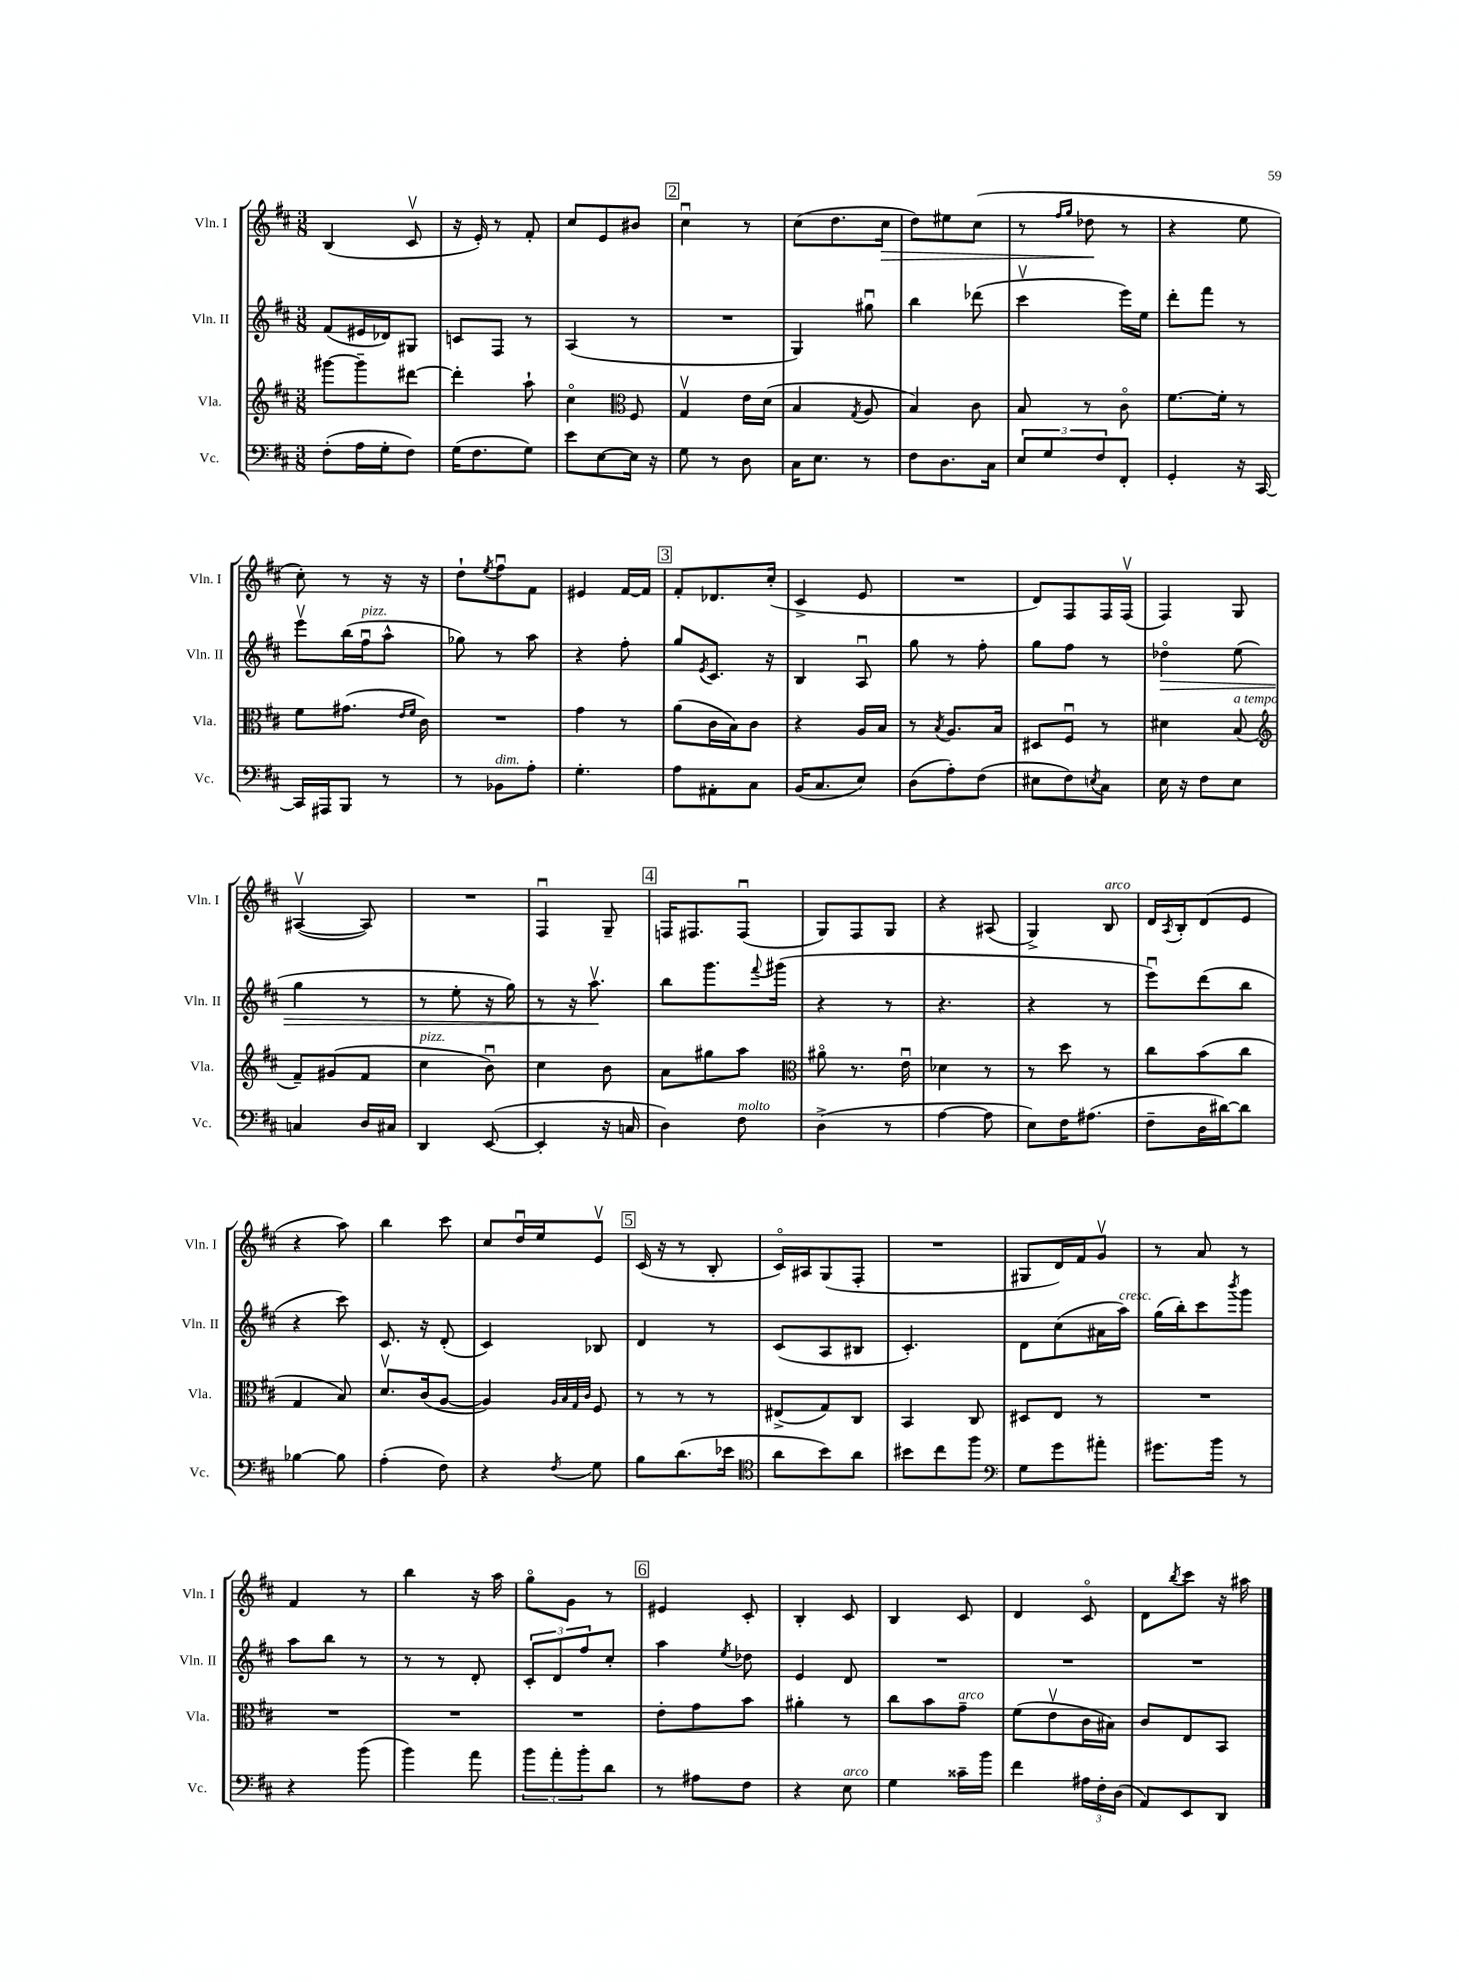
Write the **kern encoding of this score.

**kern	**kern	**kern	**dynam	**kern	**dynam
*part4	*part3	*part2	*part2	*part1	*part1
*staff4	*staff3	*staff2	*staff2	*staff1	*staff1
*I"Vc.	*I"Vla.	*I"Vln. II	*	*I"Vln. I	*
*I'Vc.	*I'Vla.	*I'Vln. II	*	*I'Vln. I	*
*clefF4	*clefG2	*clefG2	*	*clefG2	*
*k[f#c#]	*k[f#c#]	*k[f#c#]	*	*k[f#c#]	*
*M3/8	*M3/8	*M3/8	*	*M3/8	*
=121	=121	=121	=121	=121	=121
(8F#'\L	[8ggg#X\L	(8f#/L	.	(4B/	.
16A\L	8ggg#~\]	16e#X/L	.	.	.
16G'\J	.	16d-X/J)	.	.	.
8F#\J)	[8ddd#X\J	8G#X/J	.	8c#v/	.
=122	=122	=122	=122	=122	=122
(16G\KL	4ddd#'\]	8cn/L	.	16r	.
8.F#\	.	.	.	16e'/)	.
.	.	8F#/J	.	8r	.
8G\J)	8aa`\	8r	.	8f#'/	.
=123	=123	=123	=123	=123	=123
8e\L	4cc#\	(4A/	.	8cc#/L	.
[8E\	.	.	.	8e/	.
*	*clefC3	*	*	*	*
16E\Jk]	8F#/	8r	.	8b#X/J	.
16r	.	.	.	.	.
!!LO:REH:place=s1:t=2
=124	=124	=124	=124	=124	=124
8G\	4Gv/	4.r	.	4cc#u\	.
8r	.	.	.	.	.
8D\	16e\LL	.	.	8r	.
.	(16d\JJ	.	.	.	.
=125	=125	=125	=125	=125	=125
16C#\KL	4B/	4G/)	.	(8cc#\L	.
8.E\J	.	.	.	.	.
.	.	.	.	8.dd\	.
.	8qG/	.	.	.	.
8r	8A/	8gg#Xu\	.	.	.
!	!	!	!	!	!LO:HP:b
.	.	.	.	16cc#\Jk	>
=126	=126	=126	=126	=126	=126
8F#\L	4B/)	4bb\	.	8dd\L)	.
8.D\	.	.	.	8ee#X\	.
.	8c#\	(8ddd-X\	.	(8cc#\J	.
16C#\Jk	.	.	.	.	.
=127	=127	=127	=127	=127	=127
12E/L	8B/	4ccc#v\	.	8r	.
12G/	.	.	.	.	.
.	.	.	.	16qqff#/LL	.
.	.	.	.	16qqgg/JJ	.
.	8r	.	.	8dd-X\	.
12F#/	.	.	.	.	.
8FF#'/J	8c#\	16eee\LL)	.	8r	]
.	.	16ee\JJ	.	.	.
=128	=128	=128	=128	=128	=128
4GG'/	[8.f#\L	8ddd'\L	.	4r	.
.	.	8fff#\J	.	.	.
.	16f#'\Jk]	.	.	.	.
16r	8r	8r	.	8ee\	.
[16CC#/	.	.	.	.	.
!!LO:LB:g=z
=129	=129	=129	=129	=129	=129
16CC#/LL]	8f#\L	8eeev\L	.	8cc#'\)	.
16AAA#X/J	.	.	.	.	.
8BBB/J	(8.g#X\J	(16bb\L	.	8r	.
!	!	!LO:TX:a:i:t=pizz.	!	!	!
.	.	16ff#u\J	.	.	.
8r	.	8aa^^\J	.	16r	.
.	16qqe/LL	.	.	.	.
.	16qqf#/JJ	.	.	.	.
.	16c#\)	.	.	16r	.
=130	=130	=130	=130	=130	=130
8r	4.r	8gg-X\)	.	8dd`\L	.
.	.	.	.	8qee/	.
!LO:TX:a:i:t=dim.	!	!	!	!	!
8BB-X\L	.	8r	.	8ff#u\	.
8A'\J	.	8aa\	.	8f#\J	.
=131	=131	=131	=131	=131	=131
4.G'\	4g\	4r	.	4e#X/	.
.	8r	8ff#'\	.	[16f#/LL	.
.	.	.	.	16f#/JJ]	.
!!LO:REH:place=s1:t=3
=132	=132	=132	=132	=132	=132
8A\L	(8a\L	8gg/L	.	8f#'/L	.
.	.	8qe/	.	.	.
8AA#X'\	16c#\L	8.c#/J	.	8.d-X/	.
.	16B\J)	.	.	.	.
8C#\J	8c#\J	.	.	.	.
.	.	16r	.	(16cc#'/Jk	.
=133	=133	=133	=133	=133	=133
(16BB/KL	4r	4B/	.	4c#^/	.
8.C#/	.	.	.	.	.
8E/J)	16A/LL	8Au/	.	8e/	.
.	16B/JJ	.	.	.	.
=134	=134	=134	=134	=134	=134
(8D\L	8r	8gg\	.	4.r	.
.	8qB/	.	.	.	.
8A'\)	8.A/L	8r	.	.	.
(8F#\J	.	8ff#'\	.	.	.
.	16B/Jk	.	.	.	.
=135	=135	=135	=135	=135	=135
8E#X\L	8D#X/L	8gg\L	.	8d/L)	.
8F#\)	8F#u/J	8ff#\J	.	8F#/	.
8qEn/	.	.	.	.	.
8C#\J	8r	8r	.	16F#/L	.
.	.	.	.	(16F#v/JJ	.
=136	=136	=136	=136	=136	=136
!	!	!	!LO:HP:b	!	!
16E\	4d#X\	4dd-X\	>	4F#/)	.
16r	.	.	.	.	.
8F#\L	.	.	.	.	.
!	!LO:TX:a:i:t=a tempo	!	!	!	!
8E\J	(8B/	(8ee\	.	8G/	.
!!LO:LB:g=z
=137	=137	=137	=137	=137	=137
*	*clefG2	*	*	*	*
4Cn/	8f#~/L)	4gg\	.	([4A#Xv/	.
.	(8g#X/	.	.	.	.
16D/LL	8f#/J	8r	.	8A#/])	.
16C#X/JJ	.	.	.	.	.
=138	=138	=138	=138	=138	=138
!	!LO:TX:a:i:t=pizz.	!	!	!	!
4DD/	4cc#\	8r	.	4.r	.
.	.	8ee'\	.	.	.
([8EE/	8bu\)	16r	.	.	.
.	.	16gg\)	.	.	.
=139	=139	=139	=139	=139	=139
4EE'/]	4cc#\	8r	.	4F#u/	.
.	.	16r	.	.	.
.	.	8.aav\	.	.	.
16r	8b\	.	.	8G~/	.
16Cn/	.	.	.	.	.
.	.	.	]	.	.
!!LO:REH:place=s1:t=4
=140	=140	=140	=140	=140	=140
4D\)	8a\L	8bb\L	.	16Fn/KL	.
.	.	.	.	8.F#X/	.
.	8gg#X\	8.ggg\	.	.	.
!LO:TX:a:i:t=molto	!	!	!	!	!
8F#\	8aa\J	.	.	(8F#u/J	.
.	.	8qqfff#/	.	.	.
.	.	(16ggg#X\Jk	.	.	.
=141	=141	=141	=141	=141	=141
*	*clefC3	*	*	*	*
(4D^\	8a#X\	4r	.	8G/L)	.
.	8.r	.	.	8F#/	.
8r	.	8r	.	8G/J	.
.	16eu\	.	.	.	.
=142	=142	=142	=142	=142	=142
[4A\	4d-X\	4.r	.	4r	.
8A\]	8r	.	.	(8A#X/	.
=143	=143	=143	=143	=143	=143
8E\L)	8r	4r	.	4G^/)	.
16F#\K	8dd\	.	.	.	.
(8.A#X\J	.	.	.	.	.
!	!	!	!	!LO:TX:a:i:t=arco	!
.	8r	8r	.	8B/	.
=144	=144	=144	=144	=144	=144
8F#~\L	8cc#\L	8eeeu\L)	.	16d/LL	.
.	.	.	.	8qA/	.
.	.	.	.	16B'/J	.
16D\L	(8b\	(8ddd\	.	(8d/	.
[16d#X\J)	.	.	.	.	.
8d#\J]	8cc#\J	8bb\J	.	8e/J	.
!!LO:LB:g=z
=145	=145	=145	=145	=145	=145
[4B-X\	4G/	4r	.	4r	.
8B-\]	8B/)	8ccc#\)	.	8aa\)	.
=146	=146	=146	=146	=146	=146
(4A'\	8.dv/L	8.c#/	.	4bb\	.
.	(16c#/k	16r	.	.	.
8F#\)	[8A/J	(8d'/	.	8ccc#\	.
=147	=147	=147	=147	=147	=147
4r	4A/])	4c#/)	.	8cc#/L	.
.	.	.	.	16ddu/L	.
.	.	.	.	16ee/J	.
.	32qqA/LLL	.	.	.	.
.	32qqB/	.	.	.	.
.	32qqG/	.	.	.	.
8qF#/	32qqc#/JJJ	.	.	.	.
8G\	8F#/	8B-X/	.	8ev/J	.
!!LO:REH:place=s1:t=5
=148	=148	=148	=148	=148	=148
8B\L	8r	4d/	.	(16c#/	.
.	.	.	.	16r	.
(8.d\	8r	.	.	8r	.
.	8r	8r	.	8B'/	.
16e-X\Jk	.	.	.	.	.
=149	=149	=149	=149	=149	=149
*clefC4	*	*	*	*	*
8a\L	(8E#X^/L	(8c#/L	.	16c#/LL)	.
.	.	.	.	16A#X/J	.
8b\)	8G/)	8A/	.	(8G/	.
8a\J	8C#/J	8B#X/J	.	8F#'/J	.
=150	=150	=150	=150	=150	=150
8b#X\L	4BB/	4.c#'/)	.	4.r	.
8cc#\	.	.	.	.	.
8ff#\J	8C#/	.	.	.	.
=151	=151	=151	=151	=151	=151
*clefF4	*	*	*	*	*
8G\L	8D#X/L	8d\L	.	8G#X/L	.
8g\	8E/J	(8cc#\	.	16d/L)	.
.	.	.	.	16f#/J	.
8a#X'\J	8r	16a#X\L	.	8gv/J	.
!	!	!LO:TX:a:i:t=cresc.	!	!	!
.	.	16aa\JJ)	.	.	.
=152	=152	=152	=152	=152	=152
8.g#X\L	4.r	(16gg\LL	.	8r	.
.	.	16bb'\J)	.	.	.
.	.	8ccc#\	.	8a/	.
16b\Jk	.	.	.	.	.
.	.	8qbbb/	.	.	.
8r	.	8ggg\J	.	8r	.
!!LO:LB:g=z
=153	=153	=153	=153	=153	=153
4r	4.r	8aa\L	.	4f#/	.
.	.	8bb\J	.	.	.
(8b\	.	8r	.	8r	.
=154	=154	=154	=154	=154	=154
4b\)	4.r	8r	.	4bb\	.
.	.	8r	.	.	.
8a\	.	8d'/	.	16r	.
.	.	.	.	16aa\	.
=155	=155	=155	=155	=155	=155
12b\L	4.r	12c#'/L	.	8gg\L	.
12a'\	.	12d/	.	.	.
.	.	.	.	8g\J	.
12b'\	.	12ff#/	.	.	.
8d\J	.	8cc#'/J	.	8r	.
!!LO:REH:place=s1:t=6
=156	=156	=156	=156	=156	=156
8r	8e'\L	4aa\	.	4e#X/	.
8A#X\L	8g\	.	.	.	.
.	.	8qee/	.	.	.
8F#\J	8b\J	8dd-X\	.	8c#'/	.
=157	=157	=157	=157	=157	=157
4r	4a#X'\	4e/	.	4B'/	.
!LO:TX:a:i:t=arco	!	!	!	!	!
8E\	8r	8d/	.	8c#/	.
=158	=158	=158	=158	=158	=158
4G\	8cc#\L	4.r	.	4B/	.
.	8b\	.	.	.	.
!	!LO:TX:a:i:t=arco	!	!	!	!
16c##X~\LL	8g~\J	.	.	8c#/	.
16b\JJ	.	.	.	.	.
=159	=159	=159	=159	=159	=159
4f#\	(8f#\L	4.r	.	4d/	.
.	8ev\	.	.	.	.
24A#X\LL	16c#\L	.	.	8c#/	.
24F#'\	.	.	.	.	.
.	16B#X\JJ)	.	.	.	.
(24D\JJ	.	.	.	.	.
=160	=160	=160	=160	=160	=160
8AA/L)	8c#/L	4.r	.	8d\L	.
.	.	.	.	8qbb/	.
8EE/	8E/	.	.	8ccc#\J	.
8DD/J	8BB/J	.	.	16r	.
.	.	.	.	16aa#X\	.
==	==	==	==	==	==
*-	*-	*-	*-	*-	*-
